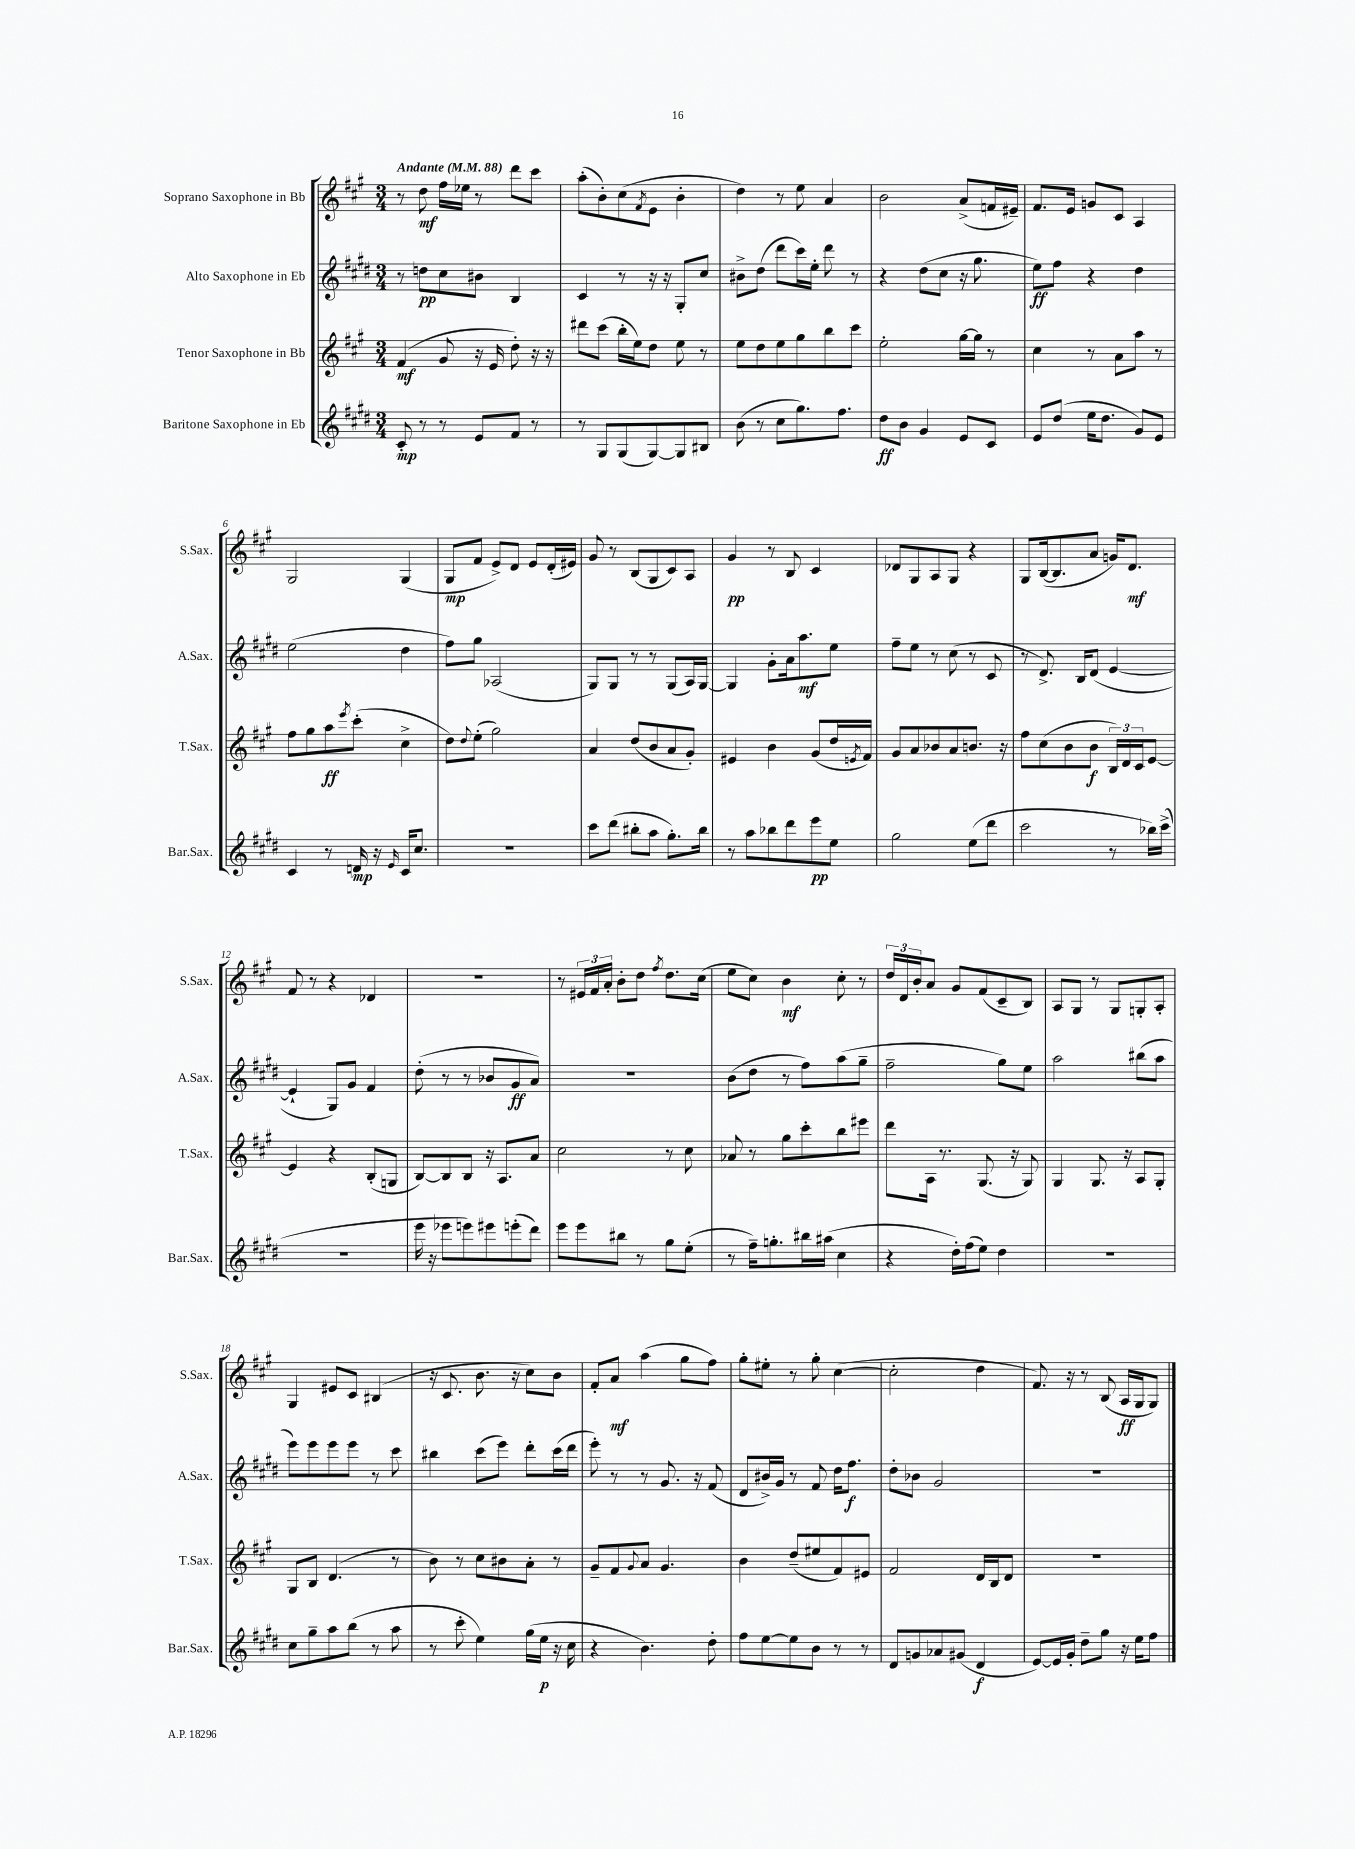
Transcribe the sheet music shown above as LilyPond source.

<<
\new StaffGroup <<
\new Staff = "s0" \with { instrumentName = "Soprano Saxophone in Bb" shortInstrumentName = "S.Sax." } {
    \clef treble \key a \major \numericTimeSignature \time 3/4 \tempo "Andante" 4 = 88
    r8 d''8\mf fis''16 ees''16 r8 d'''8 cis'''8 |
    a''8-.( b'8-.) cis''8( \acciaccatura { fis'8 } e'8 b'4-. |
    d''4) r8 e''8 a'4 |
    b'2 a'8->( f'16 eis'16--) |
    fis'8. e'16 g'8 cis'8 a4 |
    gis2 gis4( |
    gis8\mp fis'8 e'8->) d'8 e'8 d'16-.( eis'16) |
    gis'8 r8 b8( gis8 cis'8) a8 |
    gis'4\pp r8 b8 cis'4 |
    des'8 gis8 a8 gis8 r4 |
    gis8 b16~( b8. a'8 g'16) d'8.\mf |
    fis'8 r8 r4 des'4 |
    R2. |
    r8 \tuplet 3/2 { eis'16 fis'16 a'16-. } b'8-. d''8 \acciaccatura { fis''8 } d''8. cis''16( |
    e''8 cis''8) b'4\mf cis''8-. r8 |
    \tuplet 3/2 { d''16 d'16 b'16-. } a'8 gis'8 fis'8( cis'8-- b8) |
    a8 gis8 r8 gis8 g8-. a8-. |
    gis4 eis'8 cis'8 bis4( |
    r16 cis'8. b'8. r16 cis''8) b'8 |
    fis'8-. a'8\mf a''4( gis''8 fis''8) |
    gis''8-. eis''8-. r8 gis''8-. cis''4~( |
    cis''2-. d''4 |
    fis'8.) r16 r8 b8( a16\ff gis16 gis8) \bar "|." |
}
\new Staff = "s1" \with { instrumentName = "Alto Saxophone in Eb" shortInstrumentName = "A.Sax." } {
    \clef treble \key e \major \numericTimeSignature \time 3/4
    r8 d''8\pp cis''8 bis'8 b4 |
    cis'4 r8 r16 r16 gis8-. cis''8 |
    bis'8-> dis''8( dis'''8 cis'''16) e''16-. dis'''8 r8 |
    r4 dis''8( cis''8 r16 gis''8. |
    e''8\ff) fis''8 r4 dis''4 |
    e''2( dis''4 |
    fis''8) gis''8 aes2( |
    gis8) gis8 r8 r8 gis8( a16) gis16~ |
    gis4 gis'8-. a'16 a''8.\mf e''8 |
    fis''8-- e''8 r8 cis''8( r8 cis'8 |
    r8 dis'8.->) b16 dis'8( e'4~ |
    e'4-! gis8) gis'8 fis'4 |
    dis''8-.( r8 r8 bes'8 gis'8\ff a'8) |
    R2. |
    b'8( dis''8 r8 fis''8) a''8( gis''8-- |
    fis''2-- gis''8) e''8 |
    a''2 bis''8( a''8 |
    e'''8) e'''8 e'''8 e'''8 r8 cis'''8 |
    bis''4 cis'''8( e'''8) dis'''8-. cis'''16( dis'''16 |
    e'''8-.) r8 r8 gis'8. r16 fis'8( |
    dis'8 bis'16->) gis'16 r8 fis'8 dis''16 fis''8.\f |
    dis''8-. bes'8 gis'2 |
    R2. \bar "|." |
}
\new Staff = "s2" \with { instrumentName = "Tenor Saxophone in Bb" shortInstrumentName = "T.Sax." } {
    \clef treble \key a \major \numericTimeSignature \time 3/4
    fis'4\mf( gis'8 r16 e'16 d''8-.) r16 r16 |
    dis'''8 cis'''8( b''16-. e''16) d''8 e''8 r8 |
    e''8 d''8 e''8 gis''8 b''8 cis'''8 |
    e''2-. gis''16~ gis''16 r8 |
    cis''4 r8 a'8 a''8 r8 |
    fis''8 gis''8 a''8\ff \acciaccatura { e'''8 } cis'''8-.( cis''4-> |
    d''8) \appoggiatura { d''8 } e''8-.( gis''2) |
    a'4 d''8( b'8 a'8 gis'8-.) |
    eis'4 b'4 gis'8( d''16 \acciaccatura { e'8 } fis'16) |
    gis'8 a'8 bes'8 a'8 b'8. r16 |
    fis''8 cis''8( b'8 b'8\f \tuplet 3/2 { b16) d'16 cis'16 } e'8~ |
    e'4 r4 b8-.( g8 |
    b8~) b8 b8 r16 a8. a'8 |
    cis''2 r8 cis''8 |
    aes'8 r8 gis''8 cis'''8-. b''8 eis'''8 |
    d'''8 a16 r8. gis8.( r16 gis8) |
    gis4 gis8. r16 a8 gis8-. |
    gis8 b8 d'4.( r8 |
    b'8) r8 cis''8 bis'8 a'8-. r8 |
    gis'8-- fis'8 \appoggiatura { gis'8 } a'8 gis'4. |
    b'4 d''8--( eis''8 fis'8) eis'8 |
    fis'2 d'16 b16 d'8 |
    R2. \bar "|." |
}
\new Staff = "s3" \with { instrumentName = "Baritone Saxophone in Eb" shortInstrumentName = "Bar.Sax." } {
    \clef treble \key e \major \numericTimeSignature \time 3/4
    cis'8-.\mp r8 r8 e'8 fis'8 r8 |
    r8 gis8 gis8( gis8~) gis8 bis8 |
    b'8( r8 cis''8 gis''8.) fis''8. |
    dis''8\ff b'8 gis'4 e'8 cis'8 |
    e'8 dis''8( e''16 dis''8. gis'8) e'8 |
    cis'4 r8 d'16\mp r16 \grace { e'16 } cis'16 cis''8. |
    R2. |
    cis'''8 dis'''8( bis''8-. a''8 gis''8.-.) bis''16 |
    r8 a''8 bes''8 dis'''8 e'''8\pp e''8 |
    gis''2 e''8( dis'''8 |
    cis'''2 r8 bes''16) cis'''16->( |
    r2. |
    e'''16 r16 ees'''8 e'''8) eis'''8 e'''8-.( dis'''8) |
    e'''8 e'''8 bis''8 r8 gis''8 e''8-.( |
    r8 fis''16--) g''8.-. bis''16 ais''16( cis''4 |
    r4 dis''16-.) fis''16( e''8) dis''4 |
    R2. |
    cis''8 gis''8-- a''8 b''8( r8 a''8 |
    r8 cis'''8-. e''4) gis''16( e''16\p r16 cis''16 |
    r4 b'4.) dis''8-. |
    fis''8 e''8~ e''8 b'8 r8 r8 |
    dis'8 g'8 aes'8 gis'8( dis'4\f |
    e'8~) e'16 gis'16-. dis''8-- gis''8 r16 e''16 fis''8 \bar "|." |
}
>>
>>
